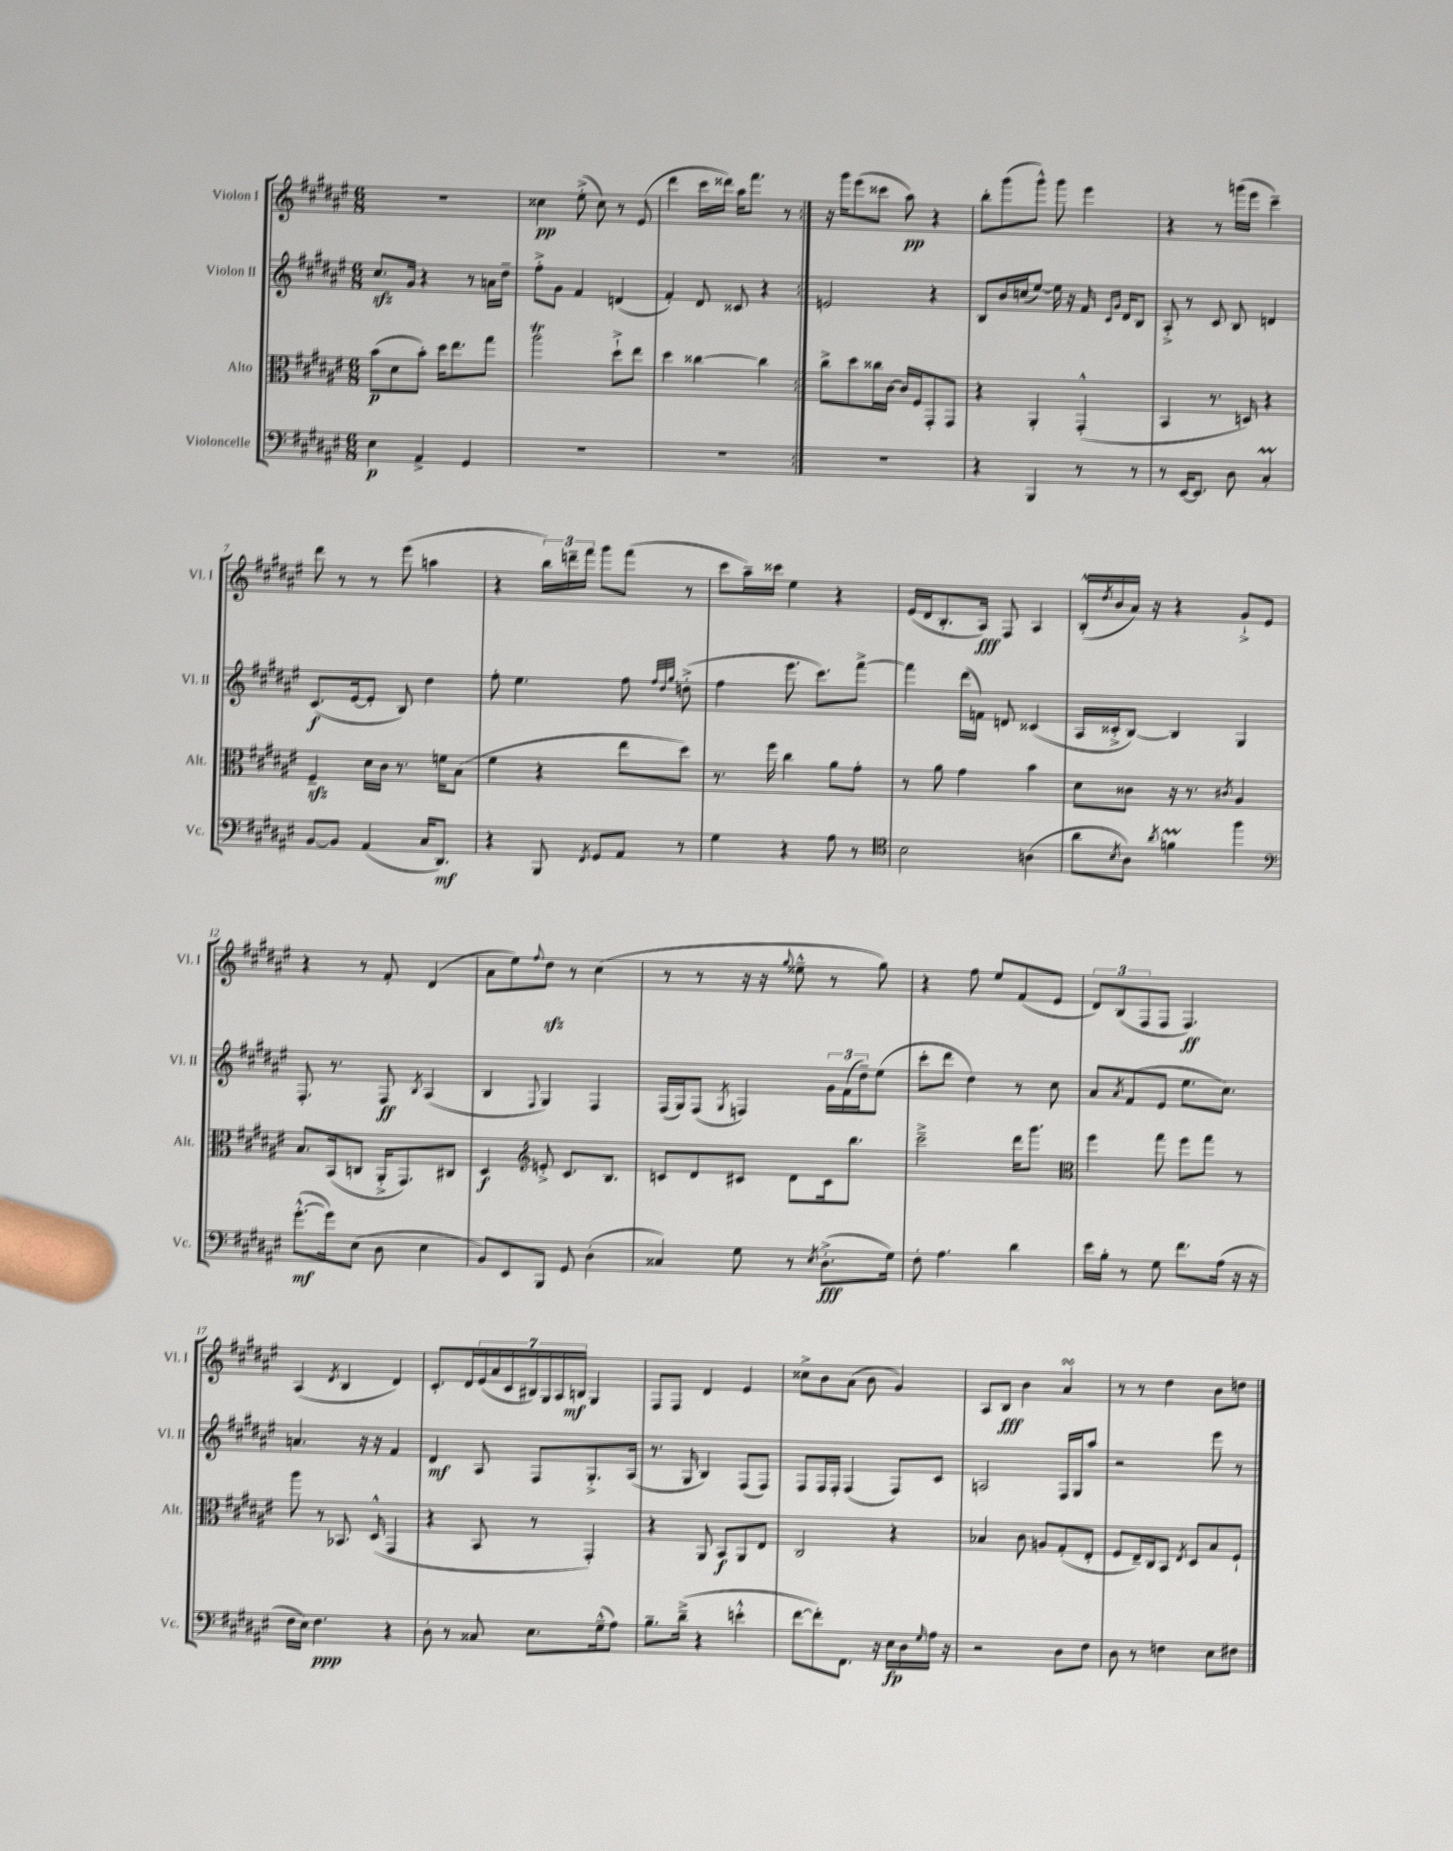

**kern	**kern	**kern	**kern
*staff4	*staff3	*staff2	*staff1
*clefF4	*clefC3	*clefG2	*clefG2
*k[f#c#g#d#a#e#]	*k[f#c#g#d#a#e#]	*k[f#c#g#d#a#e#]	*k[f#c#g#d#a#e#]
*M6/8	*M6/8	*M6/8	*M6/8
4E#	(8b	8.cc#	2.r
.	8d#	.	.
.	.	16g#	.
4AA#^	8b')	4r	.
.	16dd#	.	.
.	8.ee#	.	.
4GG#	.	8r	.
.	8gg#	16a	.
.	.	16dd#~	.
=	=	=	=
2.r	2aa#	8ff#'^	4cc##
.	.	8g#	.
.	.	4f#	(8ee#'^
.	.	.	8cc##)
.	8dd#`^	(4d	8r
.	8ee#	.	(8e#
=	=	=	=
2.r	4dd#	4f#')	4ddd#
.	[4cc##	8d#	16ccc#
.	.	.	16ddd##)
.	.	8c##	16aa#
.	.	.	8.fff#
.	4cc##]	4r	.
.	.	.	8r
=:|!	=:|!	=:|!	=:|!
2.r	8cc#^	2e	16r
.	.	.	16ggg#
.	8dd#	.	(8eee#
.	16cc##	.	8ccc##
.	[16c#	.	.
.	16c#]	.	8aa#)
.	16F#	.	.
.	8GG#'	4r	4r
.	8GG#	.	.
=	=	=	=
4r	4r	8B	8bb'
.	.	16b	(8ggg#
.	.	(16cc	.
4BBB	4AA#'	[8ee#)	8ggg#^^)
.	.	16ee#]	8ggg#
.	.	16r	.
8r	(4GG#'^^	16f#	4eee#
.	.	16qqc#	.
.	.	16qqg#	.
.	.	16d#	.
8r	.	8B	.
=	=	=	=
8r	4BB	8A#'^	4r
[16EE#	.	8r	.
8.EE#]	.	.	.
.	8.r	8c#	8r
8D#	.	8B	(16ggg
.	16D)	.	16eee#
4C#'	4r	4d	4ccc#~)
=	=	=	=
[8BB	4F#~	(8.c#	8ddd#
8BB]	.	.	8r
.	.	[16e#	.
(4AA#	16d#	8e#']	8r
.	16c#	.	.
.	8.r	8B)	(8eee#
16C#	.	4dd#	4aa
8.DD#)	16f	.	.
.	(8B	.	.
=	=	=	=
4r	4f#	8ff#'	4r
.	.	4.ee#	.
8BBB	4r	.	24bb)
.	.	.	24ddd~
.	.	.	24fff#
8qFF#	.	.	.
8GG#	.	.	8ggg#
8AA#	8ee#	8ff#	(8fff#
.	.	32qqff#	.
.	.	32qqdd#	.
.	.	32qqgg#	.
8r	8dd#)	(8dd'^	8r
=	=	=	=
4G#	8.r	4ff#	8ccc#
.	.	.	16aa#~)
.	16ff#	.	16ccc##
4r	4cc#	8.eee#	4ee#
.	.	8.ccc#)	.
8A#	8a#	.	4r
8r	8g#'	[8fff#^	.
=	=	=	=
*clefC4	*	*	*
2B	8r	4fff#]	(16e#
.	.	.	16d#
.	8a#	.	8.B'
.	4g#	(16ddd#	.
.	.	16f)	16A#)
.	.	8d	8F#
(4A	4b	(4c##	4A#
=	=	=	=
8a#	8d#	16A#	(16B'^^
.	.	.	8qdd#
.	.	16c##'^	16b
8qB	.	.	.
8A#)	8c##	[8B)	16a#)
.	.	.	16r
8qa#	.	.	.
4f	16r	4B]	4r
.	8.r	.	.
.	8qc#	.	.
4ff#	4A#	4G#	8g#`^
.	.	.	8e#
=	=	=	=
*clefF4	*	*	*
([8.g#'^^	8.B	8.F#'	4r
16g#])	(16BB	8.r	.
(8E#	8C	.	8r
8D#	16AA#'^	8F#	8f#'
.	8.GG#)	.	.
.	.	8qB	.
4E#	.	(4A#	(4d#
.	8C#	.	.
=	=	=	=
8BB)	4D#	4B	8a#
8EE#	.	.	8ee#)
*	*clefG2	*	*
.	.	8qqF#	8qqff#
8BBB	8e'^	4G#)	8dd#
8GG#	8.c#	.	8r
(4D#'	.	4F#	(4cc#
.	8.B	.	.
=	=	=	=
4C##)	8c	(16F#	8r
.	.	16G#)	.
.	8d#	(8F#	8r
.	.	8qG#	.
8G#	8c#	4F)	16r
.	.	.	16r
.	.	.	8qqgg#
8r	8d#	.	8ee##~^^
8qE#	.	.	.
(8.D#'^	16c#	24g#	8r
.	.	(24f#	.
.	8.bb	.	.
.	.	24dd#~)	.
.	.	(8ee#	8gg#)
16G#)	.	.	.
=	=	=	=
8F#'	2ccc#~^	8ccc#'	4r
4.A#	.	8ddd#	.
.	.	4dd#)	8ff#
.	.	.	8ee#
4d#	16ddd#	8r	(8f#
.	8.ggg#	.	.
.	.	8cc#	8e#
=	=	=	=
*	*clefC3	*	*
16e#	4ff#	8a#	12d#)
16B'	.	.	.
.	.	.	(12B
.	.	8qa#	.
8r	.	(8f#	.
.	.	.	12F#
8G#	8gg#	8e#	8F#
8.f#	8ff#	8.ee#	4.F#)
.	8gg#	.	.
(16A#	.	8.cc#)	.
16r	8r	.	.
16r	.	.	.
=	=	=	=
16F#	8aa#	4.a	(4A#
16E#)	.	.	.
4.F#	8r	.	.
.	.	.	8qd#
.	8.BB-	.	4B
.	.	16r	.
.	(16D#^^	16r	.
4r	4GG#	4f#	4d#)
=	=	=	=
8D#'	4r	4d#	8.c#'
8r	.	.	.
.	.	.	16d#
8C##	8BB	8A#	(28e#
.	.	.	28a#
.	.	.	28c#
.	.	.	28B#)
8.E#	8r	8F#	.
.	.	.	28G#
.	.	.	28A#
.	.	.	28B
.	4GG#')	8.G#'^	4G#
(16G#~^^	.	.	.
8A#)	.	.	.
.	.	(16A#	.
=	=	=	=
8.B~	4r	8.r	8F#
.	.	.	8F#
(16d#~^	.	16G#	.
4r	8AA#	4B)	4d#
.	8BB	.	.
4e'^^	8AA#	(8F#	4e#
.	8E#	8F#)	.
=	=	=	=
[8f#	2C#	8F#	8cc##^
8f#'])	.	16F#	8b
.	.	16F#'	.
8.FF#	.	(4F#	(8a#
.	.	.	8b
16r	.	.	.
16E#	4r	8F#)	4g#)
16D#	.	.	.
16qqG#	.	.	.
16A#	.	8c#	.
16r	.	.	.
=	=	=	=
2r	4B-	2A	8A#
.	.	.	8B
.	8c#	.	4b
.	8A	.	.
8D#	(8G#'	16F#	4a#
.	.	16G#	.
8F#	8E#'	8aa#	.
=	=	=	=
8D#	8F#	2r	8r
8r	16E#~)	.	8r
.	16C#	.	.
4F	8BB	.	4dd#
.	8qE#	.	.
.	8D#	.	.
8E#	8B	8eee#	8b
8F#	8F#`	8r	8dd
==	==	==	==
*-	*-	*-	*-
